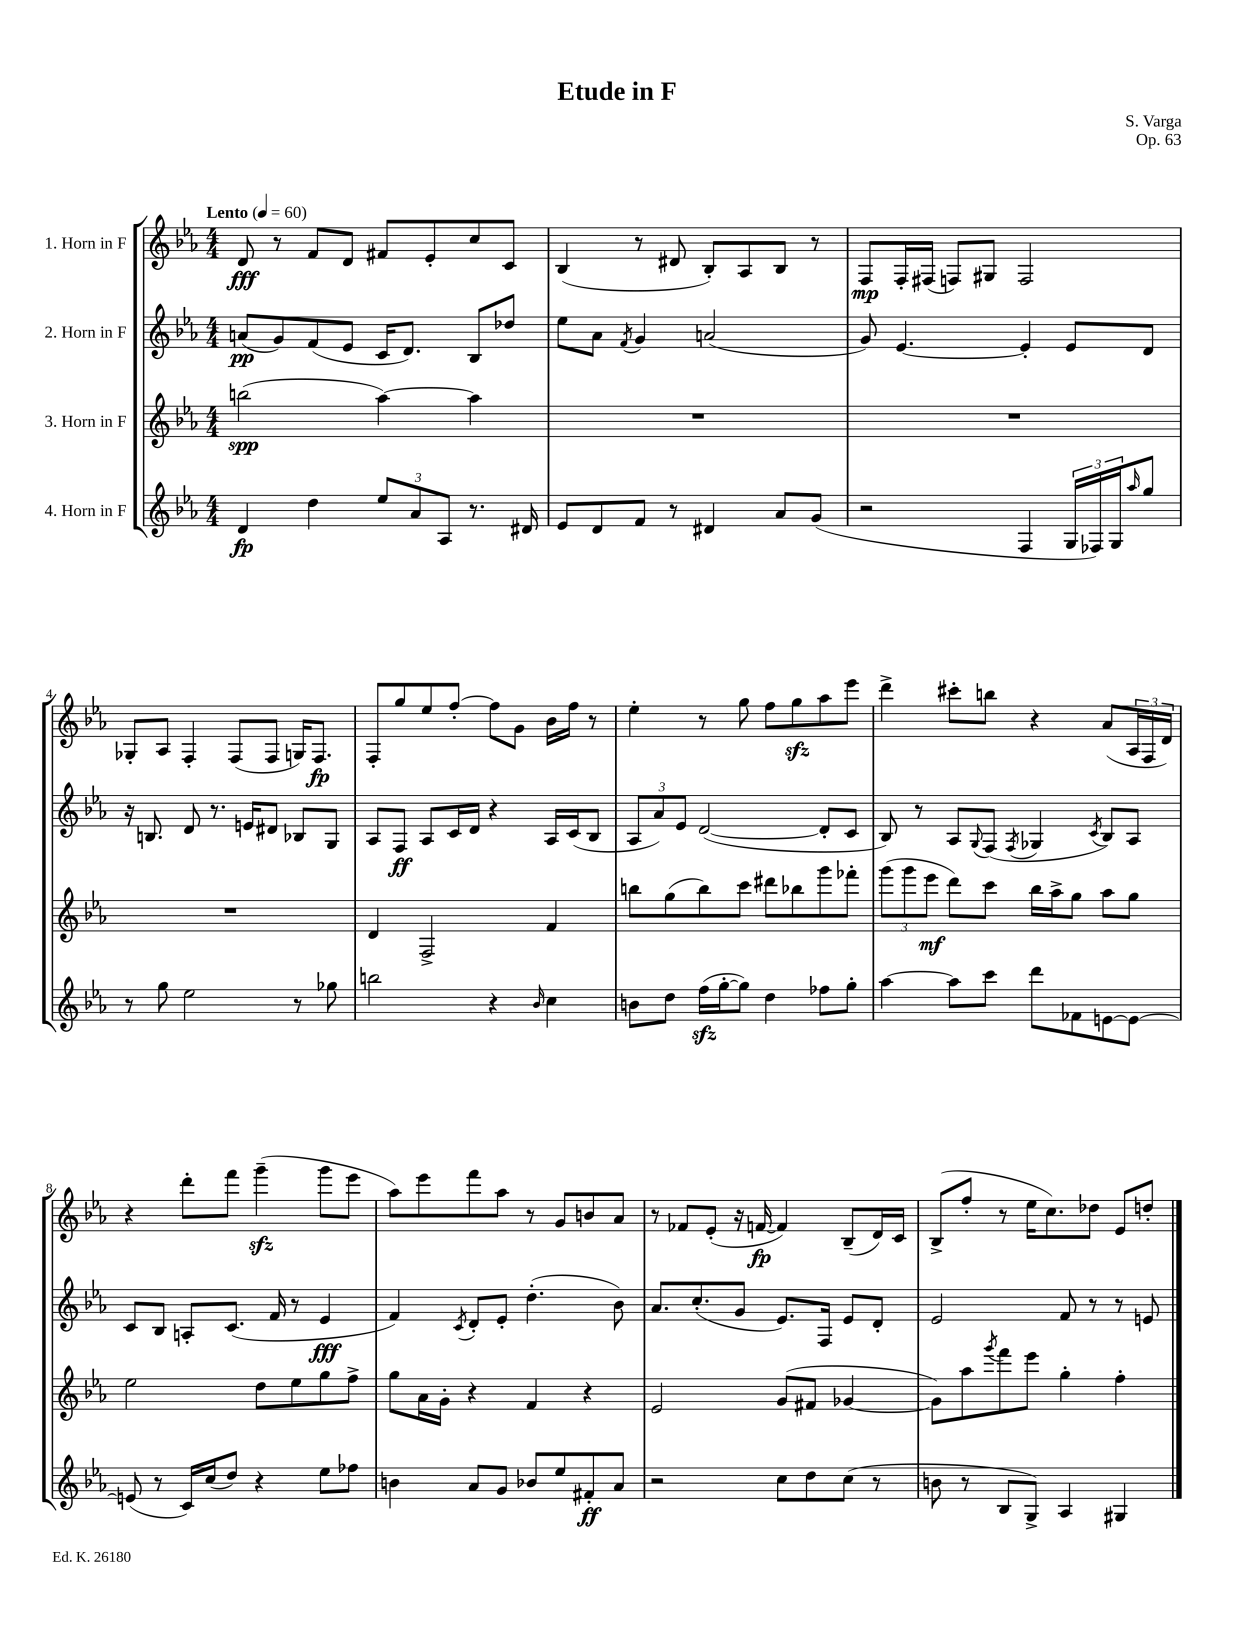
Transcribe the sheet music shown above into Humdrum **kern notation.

**kern	**kern	**kern	**kern
*staff4	*staff3	*staff2	*staff1
*clefG2	*clefG2	*clefG2	*clefG2
*k[b-e-a-]	*k[b-e-a-]	*k[b-e-a-]	*k[b-e-a-]
*M4/4	*M4/4	*M4/4	*M4/4
*MM60	*MM60	*MM60	*MM60
4d	(2bb	(8a	8d
.	.	8g)	8r
4dd	.	(8f	8f
.	.	8e-	8d
12ee-	[4aa-)	16c	8f#
.	.	8.d)	.
12a-	.	.	.
.	.	.	8e-'
12A-	.	.	.
8.r	4aa-]	8B-	8cc
.	.	8dd-	8c
16d#	.	.	.
=	=	=	=
8e-	1r	8ee-	(4B-
8d	.	8a-	.
.	.	8qf	.
8f	.	4g	8r
8r	.	.	8d#
4d#	.	(2a	8B-')
.	.	.	8A-
8a-	.	.	8B-
(8g	.	.	8r
=	=	=	=
2r	1r	8g)	8F
.	.	[4.e-	16F'
.	.	.	(16F#
.	.	.	8F)
.	.	.	8G#
4F	.	4e-']	2F
24G	.	8e-	.
24F-)	.	.	.
24G	.	.	.
16qqaa-	.	.	.
8gg	.	8d	.
=	=	=	=
8r	1r	16r	8G-'
.	.	8.B	.
8gg	.	.	8A-
2ee-	.	8d	4F'
.	.	8.r	.
.	.	.	(8F
.	.	16e	.
.	.	8d#	8F
8r	.	8B-	16G)
.	.	.	8.F
8gg-	.	8G	.
=	=	=	=
2bb	4d	8A-	8F'
.	.	8F	8gg
.	2F^	8A-	8ee-
.	.	16c	[8ff'
.	.	16d	.
4r	.	4r	8ff]
.	.	.	8g
16qqb-	.	.	.
4cc	4f	16A-	16b-
.	.	(16c	16ff
.	.	8B-	8r
=	=	=	=
8b	8bb	12A-	4ee-'
.	.	12a-)	.
8dd	(8gg	.	.
.	.	12e-	.
(16ff	8bb)	([2d	8r
[16gg'	.	.	.
8gg])	8ccc	.	8gg
4dd	8ddd#	.	8ff
.	8bb-	.	8gg
8ff-	8ggg	8d']	8aa-
8gg'	8fff-'	8c	8eee-
=	=	=	=
[4aa-	(12ggg	8B-)	4ddd^
.	12ggg	.	.
.	.	8r	.
.	12eee-	.	.
8aa-]	8ddd)	8A-	8ccc#'
.	.	8qqG	.
8ccc	8ccc	(8F	8bb
.	.	8qF	.
8ddd	16bb-	4G-	4r
.	16aa-^	.	.
8f-	8gg	.	.
.	.	8qc	.
[8e	8aa-	8B-)	(8a-
8e_	8gg	8A-	24A-
.	.	.	24F
.	.	.	24d)
=	=	=	=
(8e]	2ee-	8c	4r
8r	.	8B-	.
16c)	.	8A'	8ddd'
(16cc	.	.	.
8dd)	.	(8.c	8fff
4r	8dd	.	(4ggg~
.	.	16f	.
.	8ee-	8r	.
8ee-	8gg	4e-	8ggg
8ff-	8ff^	.	8eee-
=	=	=	=
4b	8gg	4f)	8aa-)
.	16a-	.	8eee-
.	16g'	.	.
.	.	8qc	.
8a-	4r	8d'	8fff
8g	.	8e-'	8aa-
8b-	4f	(4.dd'	8r
8ee-	.	.	8g
8f#'	4r	.	8b
8a-	.	8b-)	8a-
=	=	=	=
2r	2e-	8.a-	8r
.	.	.	8f-
.	.	(8.cc'	.
.	.	.	(8e-'
.	.	8g	16r
.	.	.	[16f
8cc	(8g	8.e-)	4f])
8dd	8f#	.	.
.	.	16F	.
(8cc	[4g-	8e-	(8B-~
8r	.	8d'	16d)
.	.	.	16c
=	=	=	=
8b	8g-])	2e-	(8B-^
8r	8aa-	.	8ff'
.	8qggg	.	.
8B-	8fff	.	8r
8G^)	8eee-	.	16ee-
.	.	.	8.cc)
4A-	4gg'	8f	.
.	.	8r	8dd-
4G#	4ff'	8r	8e-
.	.	8e	8dd'
==	==	==	==
*-	*-	*-	*-
